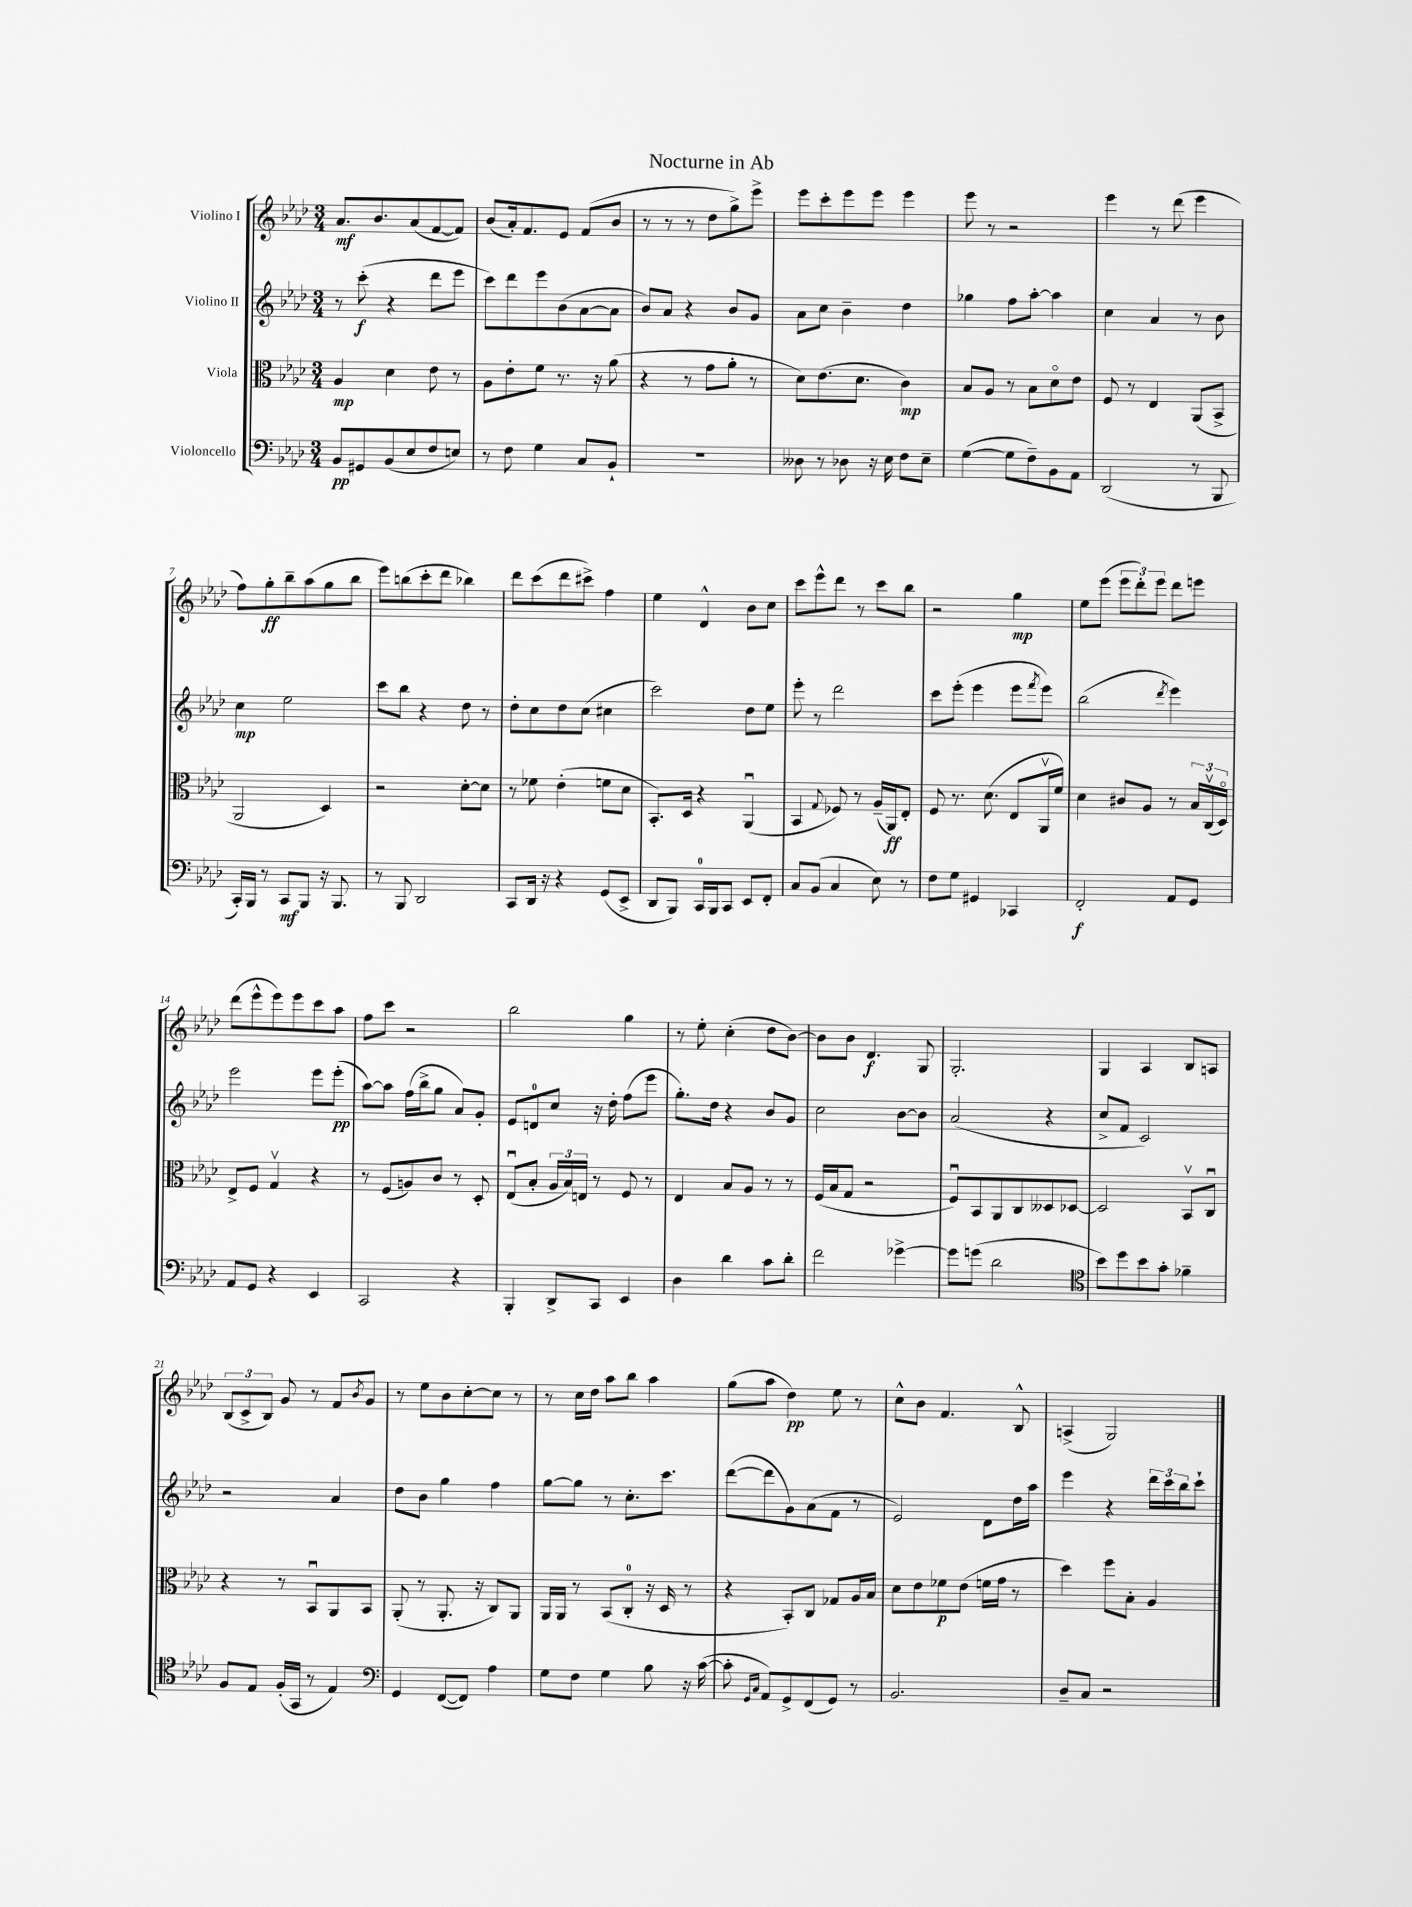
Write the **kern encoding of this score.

**kern	**kern	**kern	**kern
*staff4	*staff3	*staff2	*staff1
*clefF4	*clefC3	*clefG2	*clefG2
*k[b-e-a-d-]	*k[b-e-a-d-]	*k[b-e-a-d-]	*k[b-e-a-d-]
*M3/4	*M3/4	*M3/4	*M3/4
8BB-	4A-	8r	8.a-
8GG#	.	(8ccc'	.
.	.	.	8.b-
(8BB-	4d-	4r	.
8E-	.	.	(8a-
8F	8e-	8ddd-	[8f
8E)	8r	8eee-	8f])
=	=	=	=
8r	8A-	8ccc)	(8b-
8F	8e-'	8ddd-	16a-')
.	.	.	8.f
4G	8f	8eee-	.
.	8.r	(8b-	8e-
8C	.	[8a-	(8f
.	16r	.	.
8BB-`	(8a-	8a-]	8b-
=	=	=	=
2.r	4r	8b-)	8r
.	.	8a-	8r
.	8r	4r	8r
.	8g	.	8dd-
.	8a-'	8b-	8gg^)
.	8r	8g	8eee-^
=	=	=	=
8D--	8d-)	8a-	8eee-
8r	(8.e-	8cc	8ccc'
8D-	.	4b-~	8eee-
.	8.d-	.	.
16r	.	.	8eee-
16E-	.	.	.
8F	4c)	4dd-	4eee-
8E-~	.	.	.
=	=	=	=
([4G	8B-	4gg-	8eee-
.	8A-	.	8r
8G]	8r	8ff	2r
8F~)	8B-	[8aa-'	.
8BB-	8d-o	4aa-]	.
8AA-	8e-	.	.
=	=	=	=
(2DD-	8F	4cc	4eee-
.	8r	.	.
.	4E-	4a-	8r
.	.	.	(8ddd-
8r	(8AA-	8r	4eee-
8BBB-	8BB-^	8b-	.
=	=	=	=
16CC')	2AA-	4cc	8ff)
16BBB-	.	.	.
8r	.	.	8gg'
8CC	.	2ee-	8bb-~
8BBB-	.	.	(8aa-
16r	4D-)	.	8gg
8.BBB-	.	.	.
.	.	.	8bb-
=	=	=	=
8r	2r	8ccc	8eee-)
8BBB-	.	8bb-	(8bb
2DD-	.	4r	8ccc'
.	.	.	8ddd-
.	[8d-'	8dd-	4bb-)
.	8d-]	8r	.
=	=	=	=
8CC	8r	8dd-'	8ddd-
16DD-	8f-	8cc	(8ccc
16r	.	.	.
4r	(4e-'	8dd-	8ddd-
.	.	(8cc	8ccc#^)
(8GG	8f	4cc#	4ff
8EE-^	8d-	.	.
=	=	=	=
8DD-	8.BB-')	2ccc)	4ee-
8BBB-)	.	.	.
.	16D-	.	.
16CC	4r	.	4d-^^
16BBB-	.	.	.
8CC	.	.	.
8EE-	(4AA-u	8dd-	8b-
8FF'	.	8ee-	8cc
=	=	=	=
8C	4BB-	8eee-'	8ccc
(8BB-	.	8r	8eee-^^
.	8qqG	.	.
4C	8F-)	2ddd-	8ddd-
.	8r	.	8r
8E-)	(16A-~	.	8ccc
.	16AA-)	.	.
8r	8E-'	.	8bb-
=	=	=	=
8F	8F	8ccc	2r
8G	8.r	(8eee-'	.
4GG#	.	4eee-	.
.	(8.d-	.	.
4CC-	8E-	8eee-	4gg
.	.	8qfff	.
.	16AA-v	8eee-)	.
.	16f)	.	.
=	=	=	=
2FF'	4d-	(2bb-	8ee-
.	.	.	(8eee-
.	8c#	.	12eee-
.	.	.	12ddd-')
.	8A-	.	.
.	.	.	12eee-
.	.	8qddd-	.
8AA-	8r	4eee-)	8ddd-
8GG	24B-	.	8eee
.	(24Cv	.	.
.	24D-o)	.	.
=	=	=	=
8AA-	8E-^	2eee-	(8ddd-
8GG	8F	.	8eee-^^
4r	4Gv	.	8eee-)
.	.	.	8eee-
4EE-	4r	8eee-	8ccc
.	.	(8eee-'	8aa-
=	=	=	=
2CC	8r	[8aa-)	8ff
.	(8F	8aa-]	8ccc
.	8A)	(16ff	2r
.	.	16bb-^	.
.	8c	8gg	.
4r	8r	8a-)	.
.	8D-'	8g'	.
=	=	=	=
4BBB-'	(8E-u	8e-	2bb-
.	8B-'	8d	.
8DD-^	24A-	8cc	.
.	24B-)	.	.
.	24E	.	.
8CC	8r	16r	.
.	.	16dd-'	.
4EE-	8F	(8ff	4gg
.	8r	8eee-	.
=	=	=	=
4D-	4E-	8.gg')	8r
.	.	.	8ee-'
.	.	16dd-	.
4d-	8B-	4r	(4cc'
.	8A-	.	.
8c	8r	8b-	8dd-
8d-'	8r	8g	[8b-)
=	=	=	=
2f	(16F	2cc	8b-]
.	16B-	.	.
.	8G	.	8b-
.	2r	.	4.d-
[4g-^	.	[8b-	.
.	.	8b-]	8G
=	=	=	=
8g-]	8Fu)	(2a-	2.G'
(8g	8BB-	.	.
2d-	8AA-	.	.
.	8C	.	.
.	8D--	4r	.
.	[8D-	.	.
=	=	=	=
*clefC4	*	*	*
8b-)	2D-]	8cc^	4G
8dd-	.	8f	.
8b-	.	2c)	4A-
8g'	.	.	.
4f-~	8BB-v	.	8B-
.	8Cu	.	8A
=	=	=	=
8F	4r	2r	(12B-
.	.	.	12c^
8E-	.	.	.
.	.	.	12B-)
(16F'	8r	.	8g
16GG	.	.	.
8r	8BB-u	.	8r
4E-)	8AA-	4a-	8f
.	.	.	8qb-
.	8BB-	.	8g
=	=	=	=
*clefF4	*	*	*
4GG	(8AA-'	8dd-	8r
.	8r	8b-	8ee-
([8FF	8.AA-'	4gg	8b-
8FF])	.	.	[8cc'
.	16r	.	.
4A-	8C)	4ff	8cc]
.	8AA-	.	8r
=	=	=	=
8G	16AA-	[8gg	8r
.	16AA-	.	.
8F	8r	8gg]	16cc
.	.	.	16dd-
4G	(8BB-	8r	8aa-
.	8C'	8.cc'	8bb-
8B-	16r	.	4aa-
.	16D-	8.ccc	.
16r	8r	.	.
([16c	.	.	.
=	=	=	=
8c']	4r	([8ddd-	(8gg
16qqGG	.	.	.
16qqC	.	.	.
8AA-)	.	8ddd-]	8aa-
8GG^	8BB-')	8g)	4dd-)
(8FF	8C	(8a-	.
8GG)	8G-	8f	8ee-
8r	16A-	8r	8r
.	16B-	.	.
=	=	=	=
2.BB-	8d-	2e-)	8cc^^
.	8e-	.	8b-
.	8f-	.	4.f
.	(8e-	.	.
.	16f	8d-	.
.	16g	.	.
.	8r	16dd-	8B-^^
.	.	16aa-	.
=	=	=	=
8D-~	4dd-)	4eee-	(4A^
8C	.	.	.
2r	8ff	4r	2G)
.	8B-'	.	.
.	4A-	24ddd-	.
.	.	24ccc	.
.	.	24bb-	.
.	.	8ccc`	.
==	==	==	==
*-	*-	*-	*-
